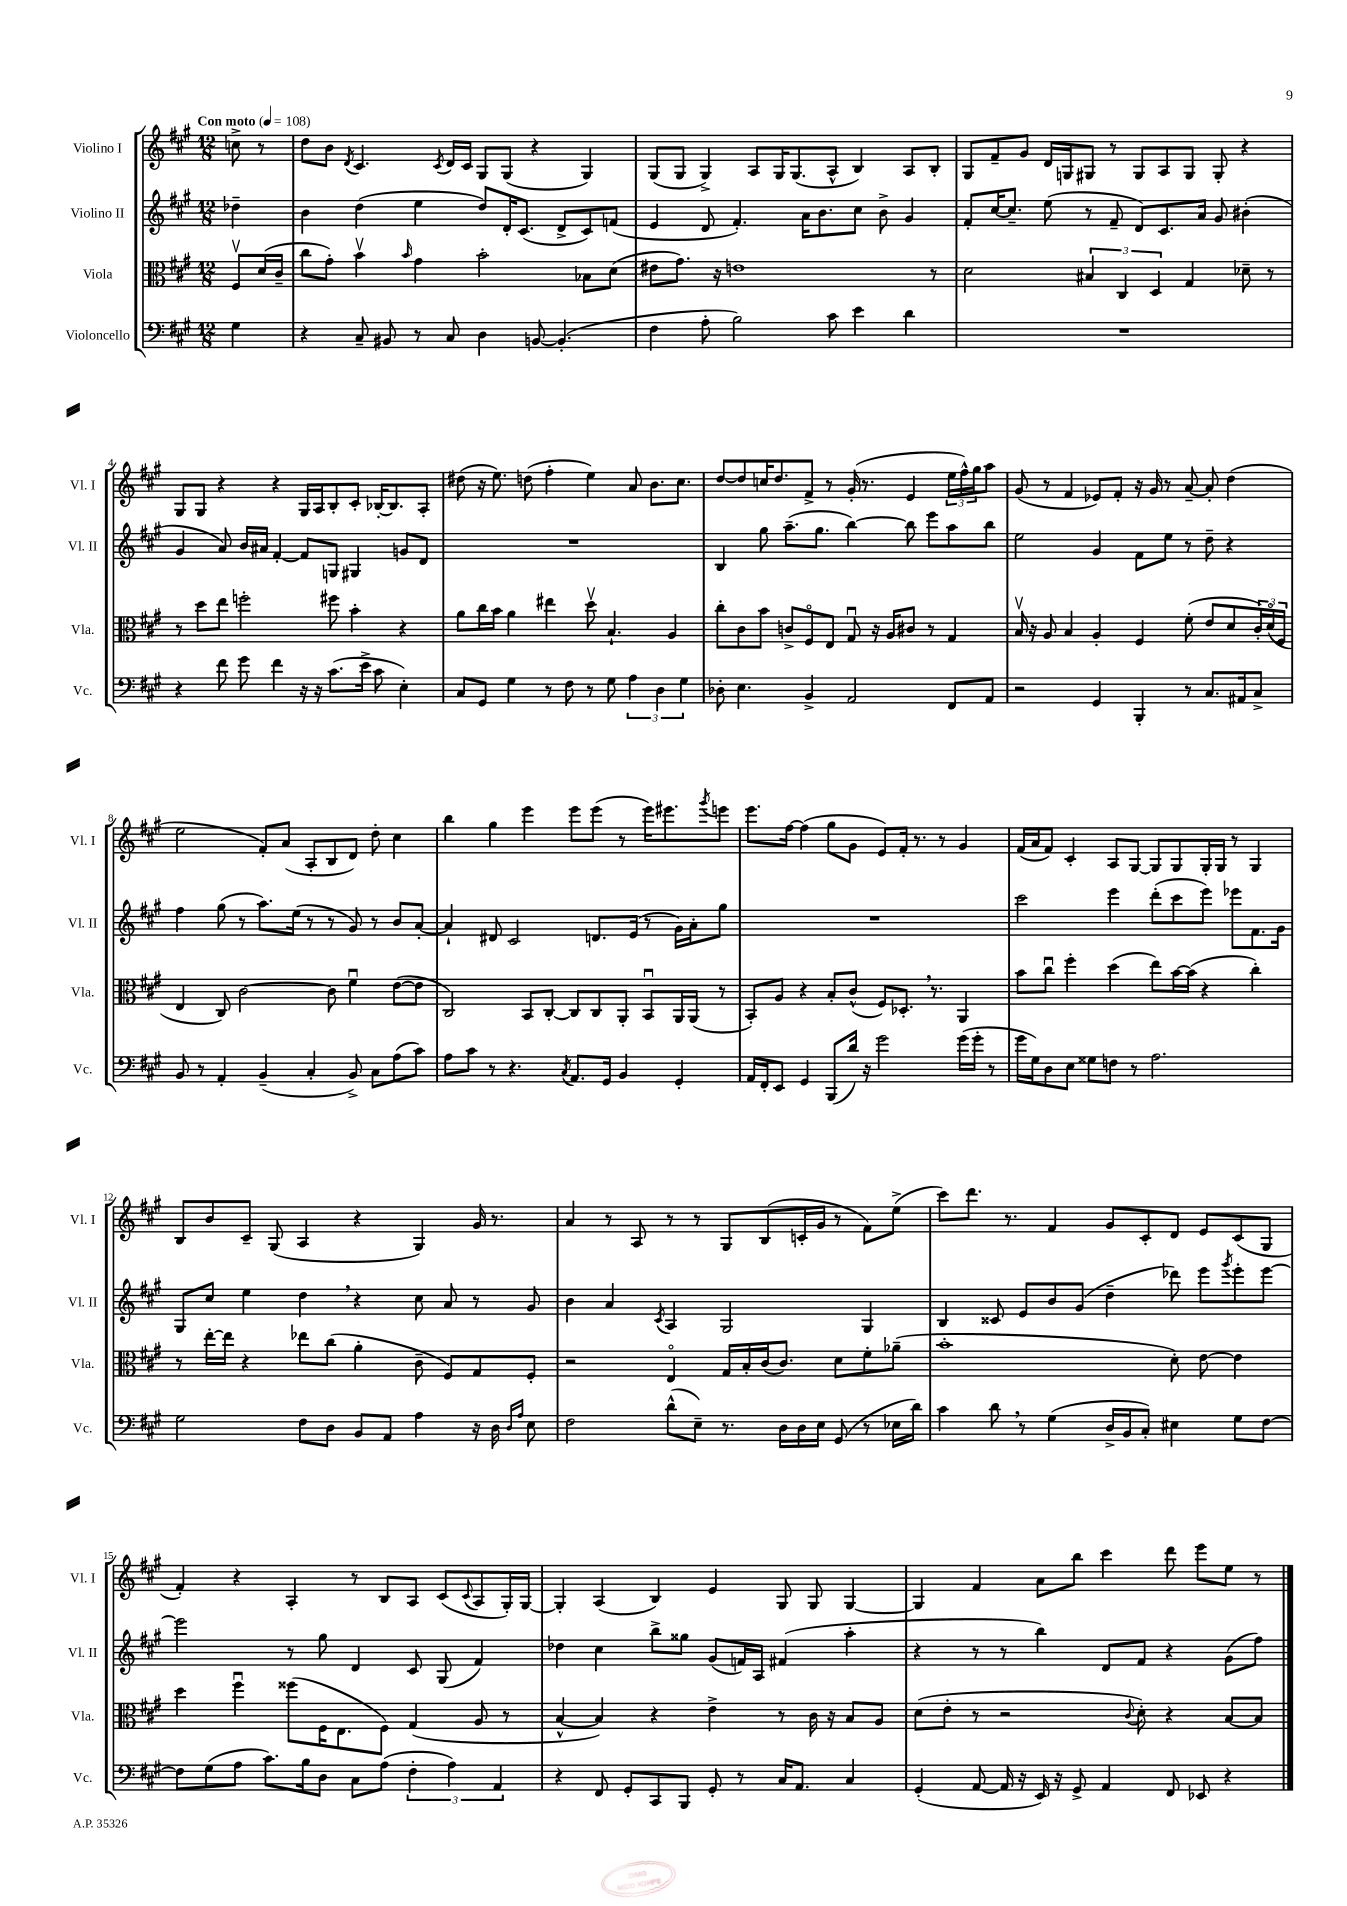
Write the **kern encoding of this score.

**kern	**kern	**kern	**kern
*part4	*part3	*part2	*part1
*staff4	*staff3	*staff2	*staff1
*I"Violoncello	*I"Viola	*I"Violino II	*I"Violino I
*I'Vc.	*I'Vla.	*I'Vl. II	*I'Vl. I
*clefF4	*clefC3	*clefG2	*clefG2
*k[f#c#g#]	*k[f#c#g#]	*k[f#c#g#]	*k[f#c#g#]
*M12/8	*M12/8	*M12/8	*M12/8
*MM108	*MM108	*MM108	*MM108
=	=	=	=
!	!	!	!LO:TX:a:B:t=Con moto
4G#\	8F#v/L	4dd-X~\	8ccn^\
.	(16d/L	.	8r
.	16c#~/JJ	.	.
=1	=1	=1	=1
4r	8cc#\L	4b\	8dd\L
.	8g#'\J)	.	8b\J
.	.	.	8qd/
8C#~/	4bv\	(4dd\	4.c#/
8BB#X/	.	.	.
.	16qqb/	.	.
8r	4g#\	4ee\	.
.	.	.	8qc#/
8C#/	.	.	16d/LL
.	.	.	16c#/JJ
4D\	2b'\	8dd/L)	8G#/L
.	.	16d'/K	(8G#/J
.	.	(8.c#/J	.
[8BBn/	.	.	4r
(4.BB'/]	.	8d^/L	.
.	8B-X\L	8c#/)	4G#/)
.	(8d\J	(8fn/J	.
=2	=2	=2	=2
4F#\	8e#X\L	4e/	(8G#/L
.	8.g#\J)	.	8G#/J
8A'\	.	8d/	4G#^/)
.	16r	.	.
2B\)	1en	4.f#'/)	.
.	.	.	8A/L
.	.	.	16G#/K
.	.	.	(8.G#/
.	.	16a\KL	.
.	.	8.b\	.
8c#\	.	.	8A^^/J
4e\	.	8cc#\J	4B/)
.	.	8b^\	.
4d\	.	4g#/	8A/L
.	8r	.	8B'/J
=3	=3	=3	=3
1.r	2d\	8f#'/L	8G#/L
.	.	[16cc#/K	8f#~/
.	.	8.cc#~/J]	.
.	.	.	8g#/J
.	.	(8ee\	16d/LL
.	.	.	16Gn/J
.	6B#X/	8r	8G#X/J
.	.	8f#~/	8r
.	6C#/	.	.
.	.	8d/L)	8G#/L
.	6D/	.	.
.	.	8.c#/	8A/
.	4G#/	.	8G#/J
.	.	16a/Jk	.
.	.	8g#/	8G#'/
.	8d-X~\	(4b#X'\	4r
.	8r	.	.
!!LO:LB:g=z
=4	=4	=4	=4
4r	8r	4g#/	8G#/L
.	8dd\L	.	8G#/J
8f#\	8ee\J	8a/)	4r
8g#\	2ffn'\	16b/LL	.
.	.	16a#X/JJ	.
4f#\	.	[4f#'/	4r
16r	.	8f#/L]	16G#/LL
16r	.	.	16A/J
(8.c#\L	8ff#X\	8Gn/J	8B'/
.	4b'\	4G#X/	8c#'/J
16e^\Jk	.	.	.
8c#\	.	.	[16B-X'/KL
.	.	.	8.B-/]
4E'\)	4r	8gn/L	.
.	.	8d/J	8A'/J
=5	=5	=5	=5
8C#/L	8a\L	1.r	(8dd#X\
8GG#/J	16cc#\L	.	16r
.	16b\JJ	.	8.ee\)
4G#\	4a\	.	.
.	.	.	(8ddn\
8r	4ee#X\	.	4ff#'\
8F#\	.	.	.
8r	8ddv\	.	4ee\)
8G#\	4.B`/	.	.
6A\	.	.	8a/
.	.	.	8.b\L
6D\	.	.	.
.	4A/	.	.
.	.	.	8.cc#\J
6G#\	.	.	.
=6	=6	=6	=6
8D-X'\	8cc#'\L	4B/	[8dd/L
4.E\	8c#\	.	8dd/]
.	8b\J	8gg#\	16ccn/K
.	.	.	8.dd/
.	8cn^/L	(8.aa~\L	.
4BB^/	8F#/	.	8f#^/J
.	.	8.gg#\J	.
.	8E/J	.	8r
2AA/	8G#u/	[4bb\)	(16g#'/
.	.	.	8.r
.	16r	.	.
.	16A/KL	.	.
.	8c#X/J	8bb\]	4e/
.	8r	8eee\L	.
8FF#/L	4G#/	8aa\	24ee\LL
.	.	.	24ff#^^\)
.	.	.	24gg#\J
8AA/J	.	8bb\J	8aa\J
=7	=7	=7	=7
2r	16Bv/	2ee\	(8g#/
.	16r	.	.
.	8A/	.	8r
.	4B/	.	4f#/
4GG#/	4A'/	4g#/	8e-X/L)
.	.	.	8f#'/J
4BBB'/	4F#/	8f#\L	16r
.	.	.	16g#/
.	.	8ee\J	8r
8r	(8f#'\	8r	[8a~/
8.C#/L	8e/L	8dd~\	8a'/]
.	8d/	4r	(4dd\
16AA#X/k	.	.	.
8C#^/J	24c#'/L)	.	.
.	(24d/	.	.
.	24F#/JJ	.	.
!!LO:LB:g=z
=8	=8	=8	=8
8BB/	4E/	4ff#\	2ee\
8r	.	.	.
4AA'/	8C#/)	(8gg#\	.
.	[2c#\	8r	.
(4BB~/	.	8.aa\L)	8f#'/L)
.	.	.	(8a/J
.	.	(16ee\Jk	.
4C#'/	.	8r	8A'/L
.	8c#\]	8r	8B/
8BB^/)	4f#u\	8g#/)	8d/J)
8C#\L	.	8r	8dd'\
(8A\	([8e\L	8b/L	4cc#\
8c#\J)	8e\J]	[8a'/J	.
=9	=9	=9	=9
8A\L	2C#/)	4a`/]	4bb\
8c#\J	.	.	.
8r	.	8d#X/	4gg#\
4.r	.	2c#/	.
.	8BB/L	.	4eee\
.	[8C#'/J	.	.
8qC#/	.	.	.
8.AA/L	8C#/L]	.	8eee\L
.	8C#/	8.dn/L	(8eee\J
16GG#/Jk	.	.	.
4BB/	8AA'/J	.	8r
.	.	(16e/Jk	.
.	8BBu/L	8r	16eee\KL)
.	.	.	8.eee#X\
4GG#'/	16AA/L	16g#\LL)	.
.	(16AA/JJ	16a'\J	.
.	.	.	8qggg#/
.	8r	8gg#\J	8eeen\J
=10	=10	=10	=10
16AA/LL	8BB'/L)	1.r	8.eee\L
16FF#'/J	.	.	.
8EE/J	8A/J	.	.
.	.	.	[16ff#\Jk
4GG#/	4r	.	(4ff#\]
(8BBB/L	8B'/L	.	8gg#\L
16d/Jk)	(8c#^^/J	.	8g#\J
16r	.	.	.
2g#\	8F#/L)	.	8e/L)
.	8.D-X',/J	.	16f#'/Jk
.	.	.	8.r
.	8.r	.	.
.	.	.	8r
(16g#\LL	4AA/	.	4g#/
16g#'\JJ	.	.	.
8r	.	.	.
=11	=11	=11	=11
16g#\LL	8b\L	2ccc#\	(16f#/LL
16G#\J)	.	.	16a/J
8D\	8cc#u\J	.	8f#/J)
8E\J	4ff#'\	.	4c#'/
8G##X\L	.	.	.
8Fn\J	(4dd\	4eee\	8A/L
8r	.	.	[8G#/J
2.A\	8ee\L)	(8ddd'\L	8G#/L]
.	[16b\L	8ccc#\	8G#/
.	(16b\JJ]	.	.
.	4r	8eee\J)	16G#'/L
.	.	.	16G#/JJ
.	.	8eee-X\L	8r
.	4cc#'\)	8.f#\	4G#/
.	.	16g#\Jk	.
!!LO:LB:g=z
=12	=12	=12	=12
2G#\	8r	8G#/L	8B/L
.	[16ee'\LL	8cc#/J	8b/
.	16ee\JJ]	.	.
.	4r	4ee\	8c#~/J
.	.	.	(8G#/
8F#\L	8ee-X\L	4dd,\	4A/
8D\J	(8cc#\J	.	.
8BB/L	4a'\	4r	4r
8AA/J	.	.	.
4A\	8c#~\	8cc#\	4G#/)
.	8F#/L)	8a/	.
16r	8G#/	8r	16g#/
16D\	.	.	8.r
16qqD/LL	.	.	.
16qqA/JJ	.	.	.
8E\	8F#'/J	8g#/	.
=13	=13	=13	=13
2F#\	2r	4b\	4a/
.	.	4a/	8r
.	.	.	8A/
.	.	8qc#/	.
(8d^^\L	4E/	4A/	8r
8E~\J)	.	.	8r
8.r	16G#/LL	2G#/	8G#/L
.	16B'/	.	.
.	(16c#/J	.	(8B/
16D\LL	8.c#/J)	.	.
16D\	.	.	16cn'/L
16E\JJ	.	.	16g#/JJ
(8GG#/	8d\L	.	8r
8r	8f#'\	4G#/	8f#\L)
16E-X\LL	(8a-X~\J	.	(8ee^\J
16d\JJ)	.	.	.
=14	=14	=14	=14
4c#\	1b'	4B/	8ccc#\L)
.	.	.	8.ddd\J
8d,\	.	8c##X/	.
.	.	.	8.r
8r	.	8e/L	.
(4G#\	.	8b/	4f#/
.	.	(8g#/J	.
16D^/LL	.	4dd~\	8g#/L
16BB/J	.	.	.
8C#'/J)	.	.	8c#'/
4E#X\	8d'\)	8ddd-X\)	8d/J
.	[8e\	8eee\L	8e/L
.	.	8qggg#/	.
8G#\L	4e\]	8eee'\	(8c#/
[8F#\J	.	[8eee\J	8G#/J
!!LO:LB:g=z
=15	=15	=15	=15
8F#\L]	4dd\	2eee\]	4f#'/)
(8G#\	.	.	.
8A\J	4ff#u\	.	4r
8.c#\L)	.	.	.
.	(8ff##X\L	8r	4A'/
16B\k	.	.	.
8D\J	16F#\K	8gg#\	.
.	8.E\	.	.
8C#\L	.	4d/	8r
(8A\J	8F#\J)	.	8B/L
6F#'\	(4G#/	8c#/	8A/J
.	.	(8G#/	(8c#/L
6A\)	.	.	.
.	.	.	8qqc#/
.	8A/	4f#/)	8A/
6AA/	.	.	.
.	8r	.	16G#'/L)
.	.	.	[16G#/JJ
=16	=16	=16	=16
4r	[4B^^/	4dd-X\	4G#'/]
8FF#/	4B/])	4cc#\	(4A/
8GG#'/L	.	.	.
8CC#/	4r	8bb^\L	4B/)
8BBB/J	.	8gg##X\J	.
8GG#'/	4e^\	(8g#/L	4e/
8r	.	16fn/L)	.
.	.	16A/JJ	.
16C#/KL	8r	(4f#X/	8G#/
8.AA/J	.	.	.
.	16c#\	.	8G#/
.	16r	.	.
4C#/	8B/L	4aa'\	[4G#/
.	8A/J	.	.
=17	=17	=17	=17
(4GG#'/	(8d\L	4r	4G#/]
.	8e'\J	.	.
[8AA/	8r	8r	4f#/
16AA/]	2r	8r	.
16r	.	.	.
16EE/)	.	4bb\)	8a\L
16r	.	.	.
8GG#^/	.	.	8bb\J
4AA/	.	8d/L	4ccc#\
.	8qqc#/	.	.
.	8d'\)	8f#/J	.
8FF#/	4r	4r	8ddd\
8EE-X/	.	.	8eee\L
4r	[8B/L	(8g#\L	8ee\J
.	8B/J]	8ff#\J)	8r
==	==	==	==
*-	*-	*-	*-
